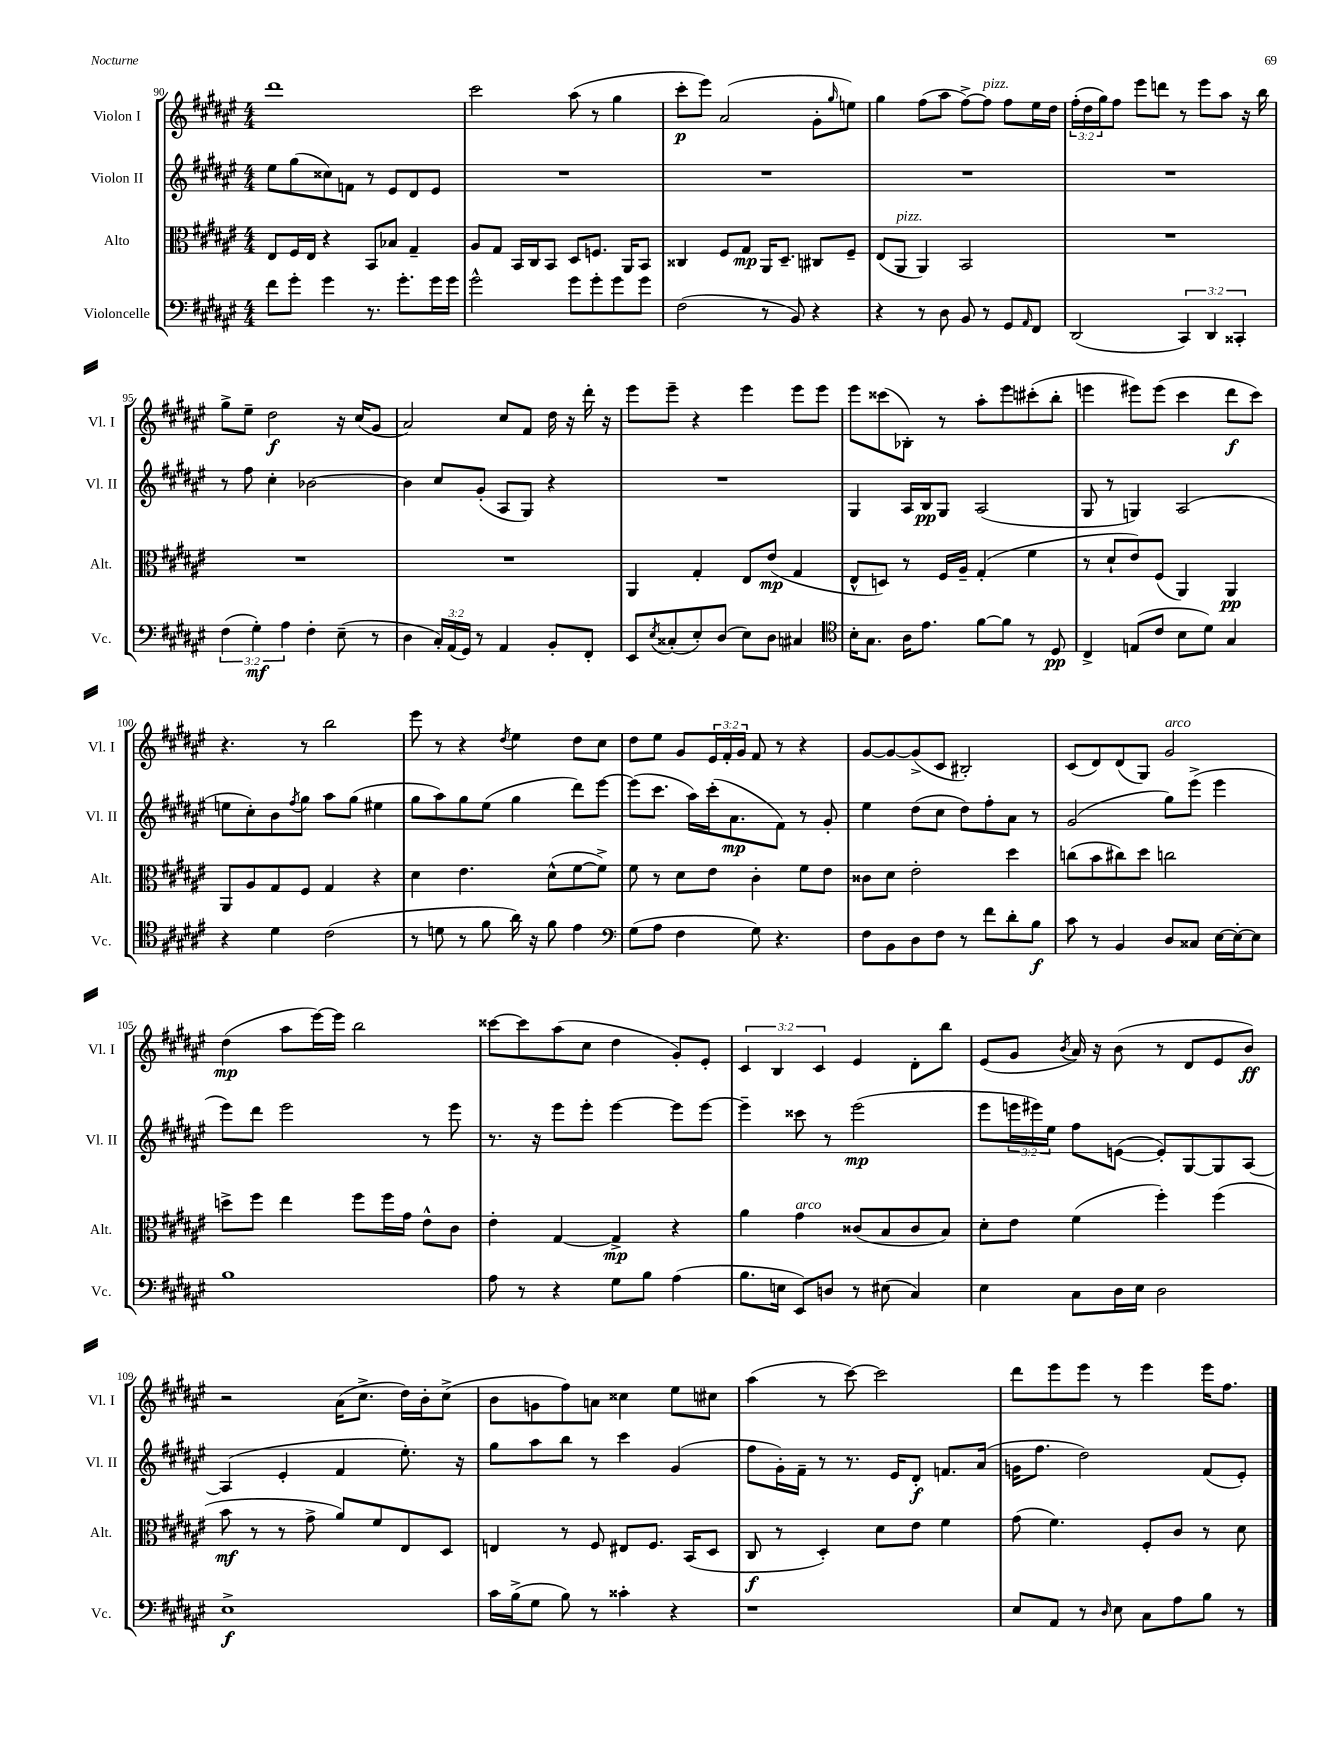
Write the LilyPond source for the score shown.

<<
\new StaffGroup <<
\new Staff = "s0" \with { instrumentName = "Violon I" shortInstrumentName = "Vl. I" } {
    \clef treble \key fis \major \numericTimeSignature \time 4/4 \override Staff.TupletNumber.text = #tuplet-number::calc-fraction-text
    dis'''1 |
    cis'''2 ais''8( r8 gis''4 |
    cis'''8-.\p eis'''8) ais'2( gis'8-. \grace { gis''16 } e''8) |
    gis''4 fis''8( ais''8 fis''8~->) fis''8^\markup { \italic "pizz." } fis''8 eis''16 dis''16 |
    \tuplet 3/2 { fis''16-.( dis''16 gis''16) } fis''8 eis'''8 d'''8 r8 eis'''8 ais''8 r16 b''16 |
    gis''8-> eis''8-- dis''2\f r16 cis''16( gis'8 |
    ais'2) cis''8 fis'8 dis''16 r16 dis'''16-. r16 |
    eis'''8 eis'''8-- r4 eis'''4 eis'''8 eis'''8 |
    eis'''8 cisis'''8( bes8-.) r8 ais''8-. eis'''8 cis'''8-.( b''8-. |
    e'''4 eis'''8) eis'''8( cis'''4 dis'''8\f cis'''8) |
    r4. r8 b''2 |
    eis'''8 r8 r4 \acciaccatura { dis''8 } eis''4 dis''8 cis''8 |
    dis''8 eis''8 gis'8 \tuplet 3/2 { eis'16 fis'16-. gis'16 } fis'8 r8 r4 |
    gis'8~ gis'8~ gis'8->( cis'8 bis2-.) |
    cis'8( dis'8) dis'8( gis8) gis'2^\markup { \italic "arco" } |
    dis''4\mp( ais''8 eis'''16~) eis'''16 b''2 |
    cisis'''8~ cisis'''8 ais''8( cis''8 dis''4 gis'8-.) eis'8-. |
    \tuplet 3/2 { cis'4 b4 cis'4 } eis'4 dis'8-. b''8 |
    eis'8( gis'8 \acciaccatura { b'8 } ais'16) r16 b'8( r8 dis'8 eis'8 b'8\ff) |
    r2 ais'16( cis''8.-> dis''16) b'16-. cis''8->( |
    b'8 g'8 fis''8) a'8 cisis''4 eis''8 cis''8 |
    ais''4( r8 cis'''8~) cis'''2 |
    dis'''8 eis'''8 eis'''8 r8 eis'''4 eis'''16 fis''8. \bar "|." |
}
\new Staff = "s1" \with { instrumentName = "Violon II" shortInstrumentName = "Vl. II" } {
    \clef treble \key fis \major \numericTimeSignature \time 4/4 \override Staff.TupletNumber.text = #tuplet-number::calc-fraction-text
    eis''8 gis''8( cisis''8) f'8 r8 eis'8 dis'8 eis'8 |
    R1 |
    R1 |
    R1 |
    R1 |
    r8 fis''8 cis''4-. bes'2~ |
    bes'4 cis''8 gis'8-.( ais8 gis8) r4 |
    R1 |
    gis4 ais16 b16\pp gis8 ais2( |
    gis8 r8 g4) ais2( |
    e''8 cis''8-.) b'8 \acciaccatura { fis''8 } gis''8 ais''8 gis''8( eis''4 |
    gis''8 ais''8) gis''8 eis''8( gis''4 dis'''8) eis'''8~ |
    eis'''8( cis'''8. ais''16) cis'''16-.( ais'8.\mp fis'8) r8 gis'8-. |
    eis''4 dis''8( cis''8 dis''8) fis''8-. ais'8 r8 |
    gis'2( gis''8) eis'''8->( eis'''4 |
    eis'''8) dis'''8 eis'''2 r8 eis'''8 |
    r8. r16 eis'''8 eis'''8-. eis'''4~ eis'''8 eis'''8~ |
    eis'''4-- cisis'''8 r8 eis'''2\mp( |
    eis'''8 \tuplet 3/2 { e'''16 eis'''16) eis''16 } fis''8 e'8~( e'8-.) gis8~ gis8 ais8~ |
    ais4( eis'4-. fis'4 eis''8.-.) r16 |
    gis''8 ais''8 b''8 r8 cis'''4 gis'4( |
    fis''8 gis'16-.) fis'16-- r8 r8. eis'16 dis'8-.\f f'8. ais'16( |
    g'16 fis''8. dis''2) fis'8( eis'8-.) \bar "|." |
}
\new Staff = "s2" \with { instrumentName = "Alto" shortInstrumentName = "Alt." } {
    \clef alto \key fis \major \numericTimeSignature \time 4/4
    eis8 fis16 eis16 r4 b,8 bes8 gis4-- |
    ais8 gis8 b,16 cis16 b,8 dis8 f8. ais,16 b,8 |
    cisis4 fis8 gis8\mp ais,16 dis8.-- cis8 fis8-- |
    eis8( ais,8^\markup { \italic "pizz." } ais,4) b,2 |
    R1 |
    R1 |
    R1 |
    ais,4 gis4-. eis8 eis'8\mp( gis4 |
    eis8-^ d8) r8 fis16 ais16-- gis4-.( fis'4 |
    r8 dis'8-! eis'8) fis8( ais,4) ais,4\pp |
    ais,8 ais8 gis8 fis8 gis4 r4 |
    dis'4 eis'4. dis'8-^( fis'8~ fis'8->) |
    fis'8 r8 dis'8 eis'8 cis'4-. fis'8 eis'8 |
    cisis'8 dis'8 eis'2-. dis''4 |
    c''8( b'8 cis''8) dis''8 c''2 |
    d''8-> fis''8 eis''4 fis''8 fis''16 gis'16 eis'8-^ cis'8 |
    eis'4-. gis4~ gis4->\mp r4 |
    ais'4 gis'4^\markup { \italic "arco" } cisis'8( b8 cisis'8 b8) |
    dis'8-. eis'8 fis'4( fis''4-.) fis''4( |
    b'8\mf r8 r8 gis'8-> ais'8) fis'8 eis8 dis8 |
    e4 r8 fis8 eis8 fis8. b,16( dis8 |
    cis8\f r8 dis4-.) dis'8 eis'8 fis'4 |
    gis'8( fis'4.) fis8-. cis'8 r8 dis'8 \bar "|." |
}
\new Staff = "s3" \with { instrumentName = "Violoncelle" shortInstrumentName = "Vc." } {
    \clef bass \key fis \major \numericTimeSignature \time 4/4 \override Staff.TupletNumber.text = #tuplet-number::calc-fraction-text
    fis'8 gis'8-. gis'4 r8. gis'8.-. gis'16 gis'16 |
    gis'2-^ gis'8 gis'8-. gis'8 gis'8 |
    fis2( r8 b,8) r4 |
    r4 r8 dis8 b,8 r8 gis,8 \grace { ais,16 } fis,8 |
    dis,2( \tuplet 3/2 { cis,4) dis,4 cisis,4-. } |
    \tuplet 3/2 { fis4( gis4-.\mf) ais4 } fis4-. eis8--( r8 |
    dis4 \tuplet 3/2 { cis16-.) ais,16( gis,16) } r8 ais,4 b,8-. fis,8-. |
    eis,8 \acciaccatura { eis8 } cisis8-.( eis8-.) dis8( eis8) dis8 cis4 |
    \clef tenor b16-. gis8. ais16 eis'8. fis'8~ fis'8 r8 dis8\pp |
    cis4-> e8( cis'8 b8 dis'8) gis4 |
    r4 dis'4 cis'2( |
    r8 d'8 r8 fis'8 ais'16) r16 fis'8 eis'4 |
    \clef bass gis8( ais8 fis4 gis8) r4. |
    fis8 b,8 dis8 fis8 r8 fis'8 dis'8-. b8\f |
    cis'8 r8 b,4 dis8 cisis8 eis16~ eis16~-. eis8 |
    b1 |
    ais8 r8 r4 gis8 b8 ais4( |
    b8. e16 eis,8) d8 r8 eis8( cis4) |
    eis4 cis8 dis16 eis16 dis2 |
    eis1->\f |
    cis'16 b16->( gis8 b8) r8 cisis'4-. r4 |
    r1 |
    eis8 ais,8 r8 \grace { dis16 } eis8 cis8 ais8 b8 r8 \bar "|." |
}
>>
>>
\layout { \context { \Score currentBarNumber = #90 } }
